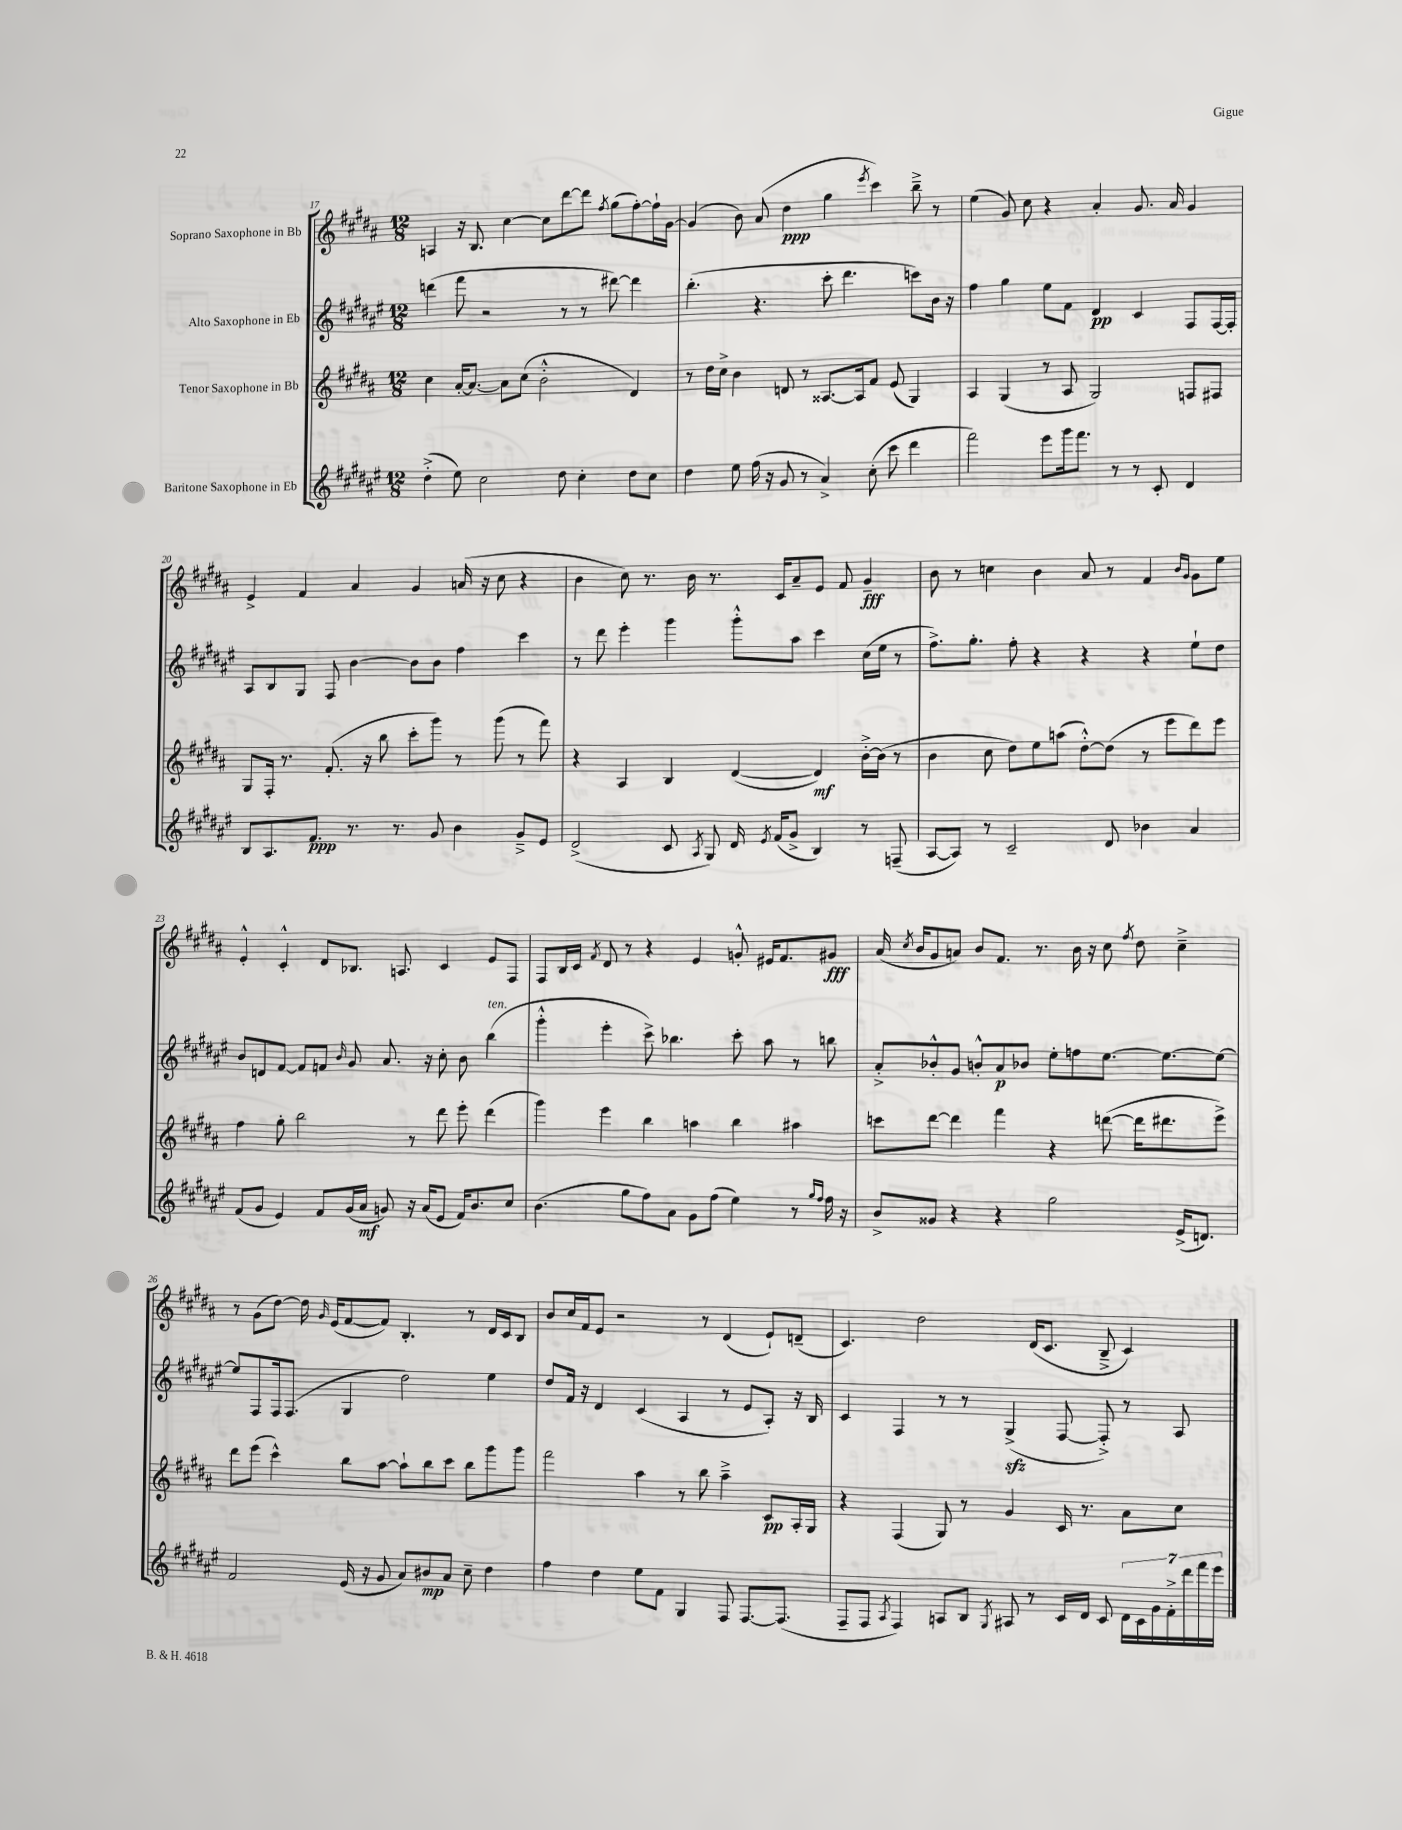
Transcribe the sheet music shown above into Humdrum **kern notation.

**kern	**kern	**kern	**kern
*staff4	*staff3	*staff2	*staff1
*clefG2	*clefG2	*clefG2	*clefG2
*k[f#c#g#d#a#e#]	*k[f#c#g#d#a#]	*k[f#c#g#d#a#e#]	*k[f#c#g#d#a#]
*M12/8	*M12/8	*M12/8	*M12/8
(4dd#'^\	4cc#\	(4ddd\	4A/
8ee#\)	[16a#'/LK	8fff#\	16r
.	8.a#/_J	.	8.B/
2cc#\	.	2r	.
.	8a#\]L	.	[4cc#\
.	(8cc#\J	.	.
.	2b'^^\	.	8cc#\]L
8dd#\	.	8r	[8ddd#\
4cc#'\	.	8r	8ddd#\]J
.	.	.	8qff#/
.	.	[8ddd#\)	(8gg#\L
8dd#\L	4d#/)	4ddd#\]	[8ff#'\)
8cc#\J	.	.	16ff#`\]L
.	.	.	[16g#\JJ
=	=	=	=
4dd#\	8r	(4.bb'\	(4g#/]
.	16dd#\LL	.	.
.	16cc#^\JJ	.	.
8ee#\	4b\	.	8b\)
(16ff#\	.	4.r	(8a#/
16r	.	.	.
8g#/	8d/	.	4dd#\
8r	8r	.	.
4a#^/)	[8.A##/L	8ccc#'\	4gg#\
.	.	4.ddd#\	.
.	16A##/]k	.	.
.	.	.	8qeee/
(8cc#'\	8f#/J	.	4ccc#\)
8ccc#\	(8e/	.	.
4ddd#\	4G#/)	8ccc\L)	8bb~^\
.	.	16b\Jk	8r
.	.	16r	.
=	=	=	=
2fff#\)	4A#/	4ff#\	(4ee\
.	(4G#/	4gg#\	8g#/)
.	.	.	8cc#\
8eee#\L	8r	8ee#\L	4r
16ggg#\k	8A#/	8f#\J	.
8.fff#\J	.	.	.
.	2G#/)	4d#/	4a#'/
8r	.	.	.
8r	.	4c#/	8.g#/
8c#'/	.	.	.
.	.	.	16a#/
4d#/	8F/L	8F#/L	4g#/
.	8F#/J	[16F#/L	.
.	.	16F#'/]JJ	.
=	=	=	=
8B/L	8G#/L	8A#/L	4e^/
8.A#/	16F#'/Jk	8B/	.
.	8.r	.	.
.	.	8G#/J	4f#/
8.f#/J	.	.	.
.	(8.f#'/	8F#/	.
8.r	.	[4b\	4a#/
.	16r	.	.
.	8bb\	.	.
8.r	.	.	.
.	8ccc#'\L	8b\]L	4g#/
8g#/	8ggg#\J)	8b\J	.
4b\	8r	4ff#\	(16a/
.	.	.	16r
.	(8ggg#\	.	8cc#\
8g#~^/L	8r	4ccc#\	4r
8e#/J	8fff#\)	.	.
=	=	=	=
(2d#^/	4r	8r	4b\
.	.	8ddd#\	.
.	4A#/	4eee#'\	8cc#\)
.	.	.	8.r
8c#/	4B/	4ggg#\	.
.	.	.	16b\
8qA#/	.	.	.
8G#/)	.	.	8.r
16d#/	([4d#/	8ggg#'^^\L	.
8qe#/	.	.	.
(16f#/LK	.	.	16c#/LK
8g#^/J	.	8aa#\J	8a#~/
4B/)	4d#/])	4ccc#\	8e/J
.	.	.	8f#/
8r	[16b'^\LL	(16cc#\LL	4g#~/
.	(16b\]JJ	16ee#\JJ	.
(8F~/	8r	8r	.
=	=	=	=
[8A#/L	4b\	8.ff#^\L)	8b\
8A#/]J)	.	.	8r
.	.	8.gg#'\J	.
8r	8cc#\	.	4cc\
2c#~/	8dd#\L)	8ff#'\	.
.	8ee\	4r	4b\
.	(8aa\J	.	.
.	[8dd#'^^\L)	4r	8a#/
8d#/	(8dd#\]J	.	8r
4b-\	8r	4r	4f#/
.	8eee\L	.	.
.	.	.	16qqb/LL
.	.	.	16qqg#/JJ
4a#/	8ddd#\)	8ee#`\L	8g#\L
.	8eee\J	8dd#\J	8ee\J
=	=	=	=
(8f#/L	4ff#\	8b/L	4e'^^/
8g#/J	.	8d/	.
4e#/)	8gg#'\	[8f#/J	4c#'^^/
.	2bb\	8f#/]L	.
8f#/L	.	8f/J	8d#/L
.	.	16qqb/	.
(16g#/L	.	8g#/	8.B-/J
16a#/JJ	.	.	.
8g/)	.	8.a#/	.
.	.	.	8.A/
16r	8r	.	.
(16a#/LK	.	16r	.
8e#/J	8ddd#\	8cc#'\	4c#/
16f#/LK)	8eee'\	8b\	.
8.b/	.	.	.
.	(4ddd#\	(4bb\	8e/L
8cc#/J	.	.	8F#/J
=	=	=	=
(4.b\	4ggg#\)	4ggg#'^^\	8F#/L
.	.	.	16B/L
.	.	.	16c#/JJ
.	.	.	8qf#/
.	4eee\	4eee#'\	8d#/
8gg#\L	.	.	8r
8ff#\)	4bb\	8ccc#^\)	4r
8a#\J	.	4.bb-\	.
8g#\L	4aa\	.	4e/
(8ff#\J	.	.	.
4ee#\)	4bb\	8ccc#'\	8g'^^/
.	.	8aa#\	16e#/LK
.	.	.	8.f#/
8r	4aa#\	8r	.
16qqgg#/LL	.	.	.
16qqff#/JJ	.	.	.
16ff#\	.	8bb\	8g#/J
16r	.	.	.
=	=	=	=
8b^/L	8ccc\L	8a#'^/L	(16a#/
.	.	.	8qcc#/
.	.	.	16b/LK
8g##/J	[8ddd#\J	8b-'^^/	8g#/
4r	4ddd#\]	8g#/J	8a/J)
.	.	8b'^^/L	8b/L
4r	4fff#\	8a#/	8.f#/J
.	.	8b-/J	.
.	.	.	8.r
2gg#\	4r	8ee#'\L	.
.	.	8ff\	16b\
.	.	.	16r
.	([8ddd\	[8.ee#\J	8cc#\
.	.	.	8qff#/
.	16ddd\]LK	.	8dd#\
.	8.ddd#\	8.ee#\_L	.
(16e#^/LK	.	.	4cc#~^\
8.d/J)	.	.	.
.	8eee^\J)	8ee#\_J	.
=	=	=	=
2f#/	8ddd#\L	8ee#/]L	8r
.	(8eee\J	8F#/	(8g#\L
.	4ccc#^^\)	16F#/k	[8dd#\J)
.	.	(8.F#/J	.
.	.	.	16dd#\]
.	.	.	16qqg#/
.	.	.	(16e/LK
(16e#/	8bb\L	4G#/	[8f#/
16r	.	.	.
8g#/	[8aa#\J	.	8f#/]J)
8a#/L)	8aa#`\]L	2dd#\)	4.B'/
8b#/	8bb\	.	.
8a#/J	8ccc#\J	.	.
8cc#~\	8bb\L	.	8r
4dd#\	8ggg#\	4ee#\	16d#/LL
.	.	.	16c#/J
.	8ggg#\J	.	8B/J
=	=	=	=
4ff#\	2fff#\	8dd#/L	8b/L
.	.	16f#/Jk	16cc#/L
.	.	16r	16f#/J
4dd#\	.	4d#/	8e/J
.	.	.	2r
8ee#\L	4aa#\	(4c#/	.
8f#\J	.	.	.
4G#/	8r	4A#/	.
.	8bb\	.	8r
8F#/	4aa#~^\	8r	(4d#/
[8.F#/L	.	8e#/L	.
.	8c#/L	8A#'/J)	8e`/L)
(8.F#/]J	.	.	.
.	16A#'/L	16r	(8d~/J
.	16G#/JJ	16B/	.
=	=	=	=
8F#~/L	4r	4c#/	4.c#/)
8F#/J	.	.	.
8qA#/	.	.	.
4F#/)	(4F#/	4F#/	.
.	.	.	2dd#\
8A/L	8G#/)	8r	.
8B/J	8r	8r	.
8qG#/	.	.	.
8A#/	4g#/	(4G#^/	.
8r	.	.	(16d#/LK
.	.	.	8.c#/J
16c#/LL	16c#/	[8F#/	.
16d#/JJ	8.r	.	.
8c#/	.	8F#'^/])	8B~^/
28d#\LL	8a#\L	8r	4c#/)
28c#\	.	.	.
28g#\	.	.	.
28f#'^\	.	.	.
.	8cc#\J	8A#/	.
28ddd#\	.	.	.
28fff#\	.	.	.
28eee#\JJ	.	.	.
==	==	==	==
*-	*-	*-	*-
